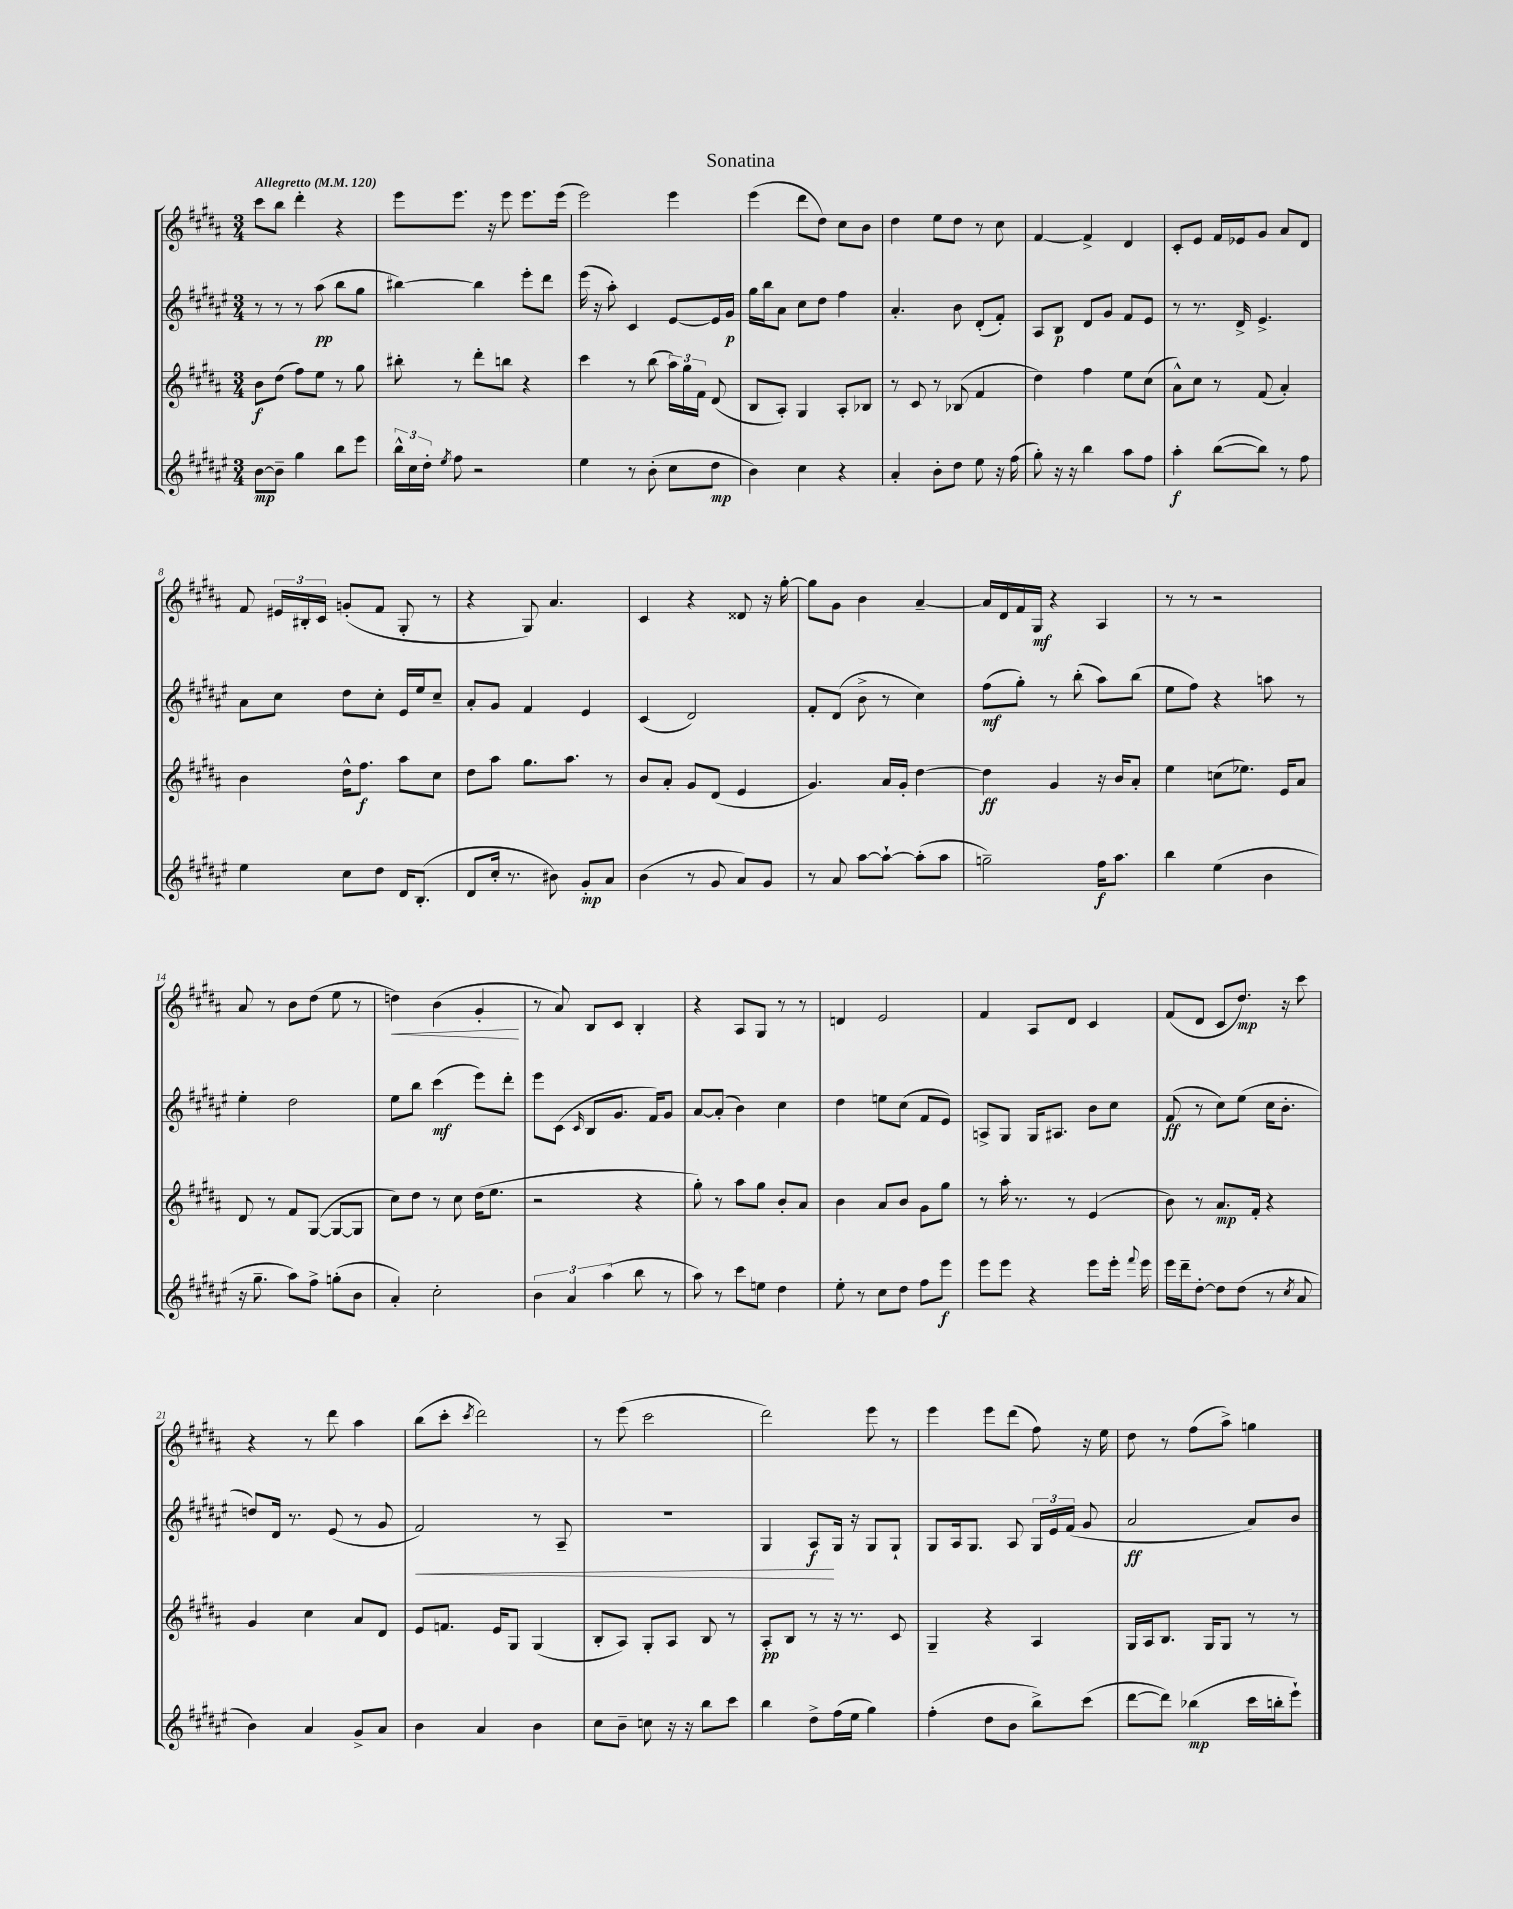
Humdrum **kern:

**kern	**kern	**kern	**kern
*staff4	*staff3	*staff2	*staff1
*clefG2	*clefG2	*clefG2	*clefG2
*k[f#c#g#d#a#e#]	*k[f#c#g#d#a#]	*k[f#c#g#d#a#e#]	*k[f#c#g#d#a#]
*M3/4	*M3/4	*M3/4	*M3/4
*MM120	*MM120	*MM120	*MM120
[8b\L	8b\L	8r	8ccc#\L
8b~\]J	(8dd#\J	8r	8bb\J
4gg#\	8ff#\L)	8r	4ddd#'\
.	8ee\J	(8aa#\	.
8bb\L	8r	8bb\L	4r
8eee#\J	8gg#\	8gg#\J	.
=	=	=	=
24bb^^\LL	8bb#'\	[4bb#\)	8eee\L
24cc#\	.	.	.
24dd#'\JJ	.	.	.
8qee#/	.	.	.
8ff#\	8r	.	8.eee\J
2r	8ddd#'\L	4bb#\]	.
.	.	.	16r
.	8bb\J	.	8eee\
.	4r	8eee#'\L	8.eee\L
.	.	8ddd#\J	.
.	.	.	(16eee\Jk
=	=	=	=
4ee#\	4ccc#\	(16eee#\	2eee\)
.	.	16r	.
.	.	8aa#'\)	.
8r	8r	4c#/	.
(8b'\	(8bb\	.	.
8cc#\L	24aa#\LL)	[8e#/L	4eee\
.	24gg#\	.	.
.	24f#\JJ	.	.
8dd#\J	(8d#/	16e#/]L	.
.	.	16g#/JJ	.
=	=	=	=
4b\)	8B/L	16gg#\LL	(4eee\
.	.	16bb\J	.
.	8A#'/J)	8a#\J	.
4cc#\	4G#/	8cc#\L	8ddd#\L
.	.	8dd#\J	8dd#\J)
4r	8A#'/L	4ff#\	8cc#\L
.	8B-/J	.	8b\J
=	=	=	=
4a#'/	8r	4.a#'/	4dd#\
.	8c#/	.	.
8b'\L	8r	.	8ee\L
8dd#\J	(8B-/	8b\	8dd#\J
8ee#\	4f#/	(8d#'/L	8r
16r	.	8f#'/J)	8cc#\
(16ff#\	.	.	.
=	=	=	=
8gg#'\)	4dd#\)	8A#/L	[4f#/
16r	.	8B/J	.
16r	.	.	.
4bb\	4ff#\	8d#/L	4f#^/]
.	.	8g#/J	.
8aa#\L	8ee\L	8f#/L	4d#/
8ff#\J	(8cc#\J	8e#/J	.
=	=	=	=
4aa#'\	8a#^^\L)	8r	8c#'/L
.	8cc#\J	8.r	8e/J
([8bb\L	8r	.	16f#/LL
.	.	16d#^/	16e-/J
8bb\]J)	(8f#/	4.e#^/	8g#/J
8r	4a#'/)	.	8a#/L
8ff#\	.	.	8d#/J
=	=	=	=
4ee#\	4b\	8a#\L	8f#/
.	.	8cc#\J	24e#/LL
.	.	.	24B#'/
.	.	.	24c#/JJ
8cc#\L	16dd#^^\LK	8dd#\L	(8g'/L
.	8.ff#\J	.	.
8dd#\J	.	8cc#'\J	8f#/J
16d#/LK	8aa#\L	16e#/LL	8G#'/
(8.B'/J	.	16ee#/J	.
.	8cc#\J	8cc#~/J	8r
=	=	=	=
8d#/L	8dd#\L	8a#'/L	4r
16cc#'/Jk	8aa#\J	8g#/J	.
8.r	.	.	.
.	8.gg#\L	4f#/	8G#/)
8b#\)	.	.	4.a#/
.	8.aa#\J	.	.
8g#'/L	.	4e#/	.
8a#/J	8r	.	.
=	=	=	=
(4b\	8b/L	(4c#/	4c#/
.	8a#'/J	.	.
8r	8g#/L	2d#/)	4r
8g#/	(8d#/J	.	.
8a#/L)	4e/	.	8d##/
8g#/J	.	.	16r
.	.	.	[16gg#'\
=	=	=	=
8r	4.g#/)	8f#'/L	8gg#\]L
8a#/	.	(8d#/J	8g#\J
[8aa#\L	.	8b^\	4b\
8aa#`\_J	16a#/LL	8r	.
.	16g#'/JJ	.	.
(8aa#'\]L	[4dd#\	4cc#\)	[4a#~/
8aa#\J	.	.	.
=	=	=	=
2gg~\)	4dd#\]	(8ff#\L	16a#/]LL
.	.	.	16d#/
.	.	8gg#'\J)	16f#/
.	.	.	16G#/JJ
.	4g#/	8r	4r
.	.	(8bb'\	.
16ff#\LK	16r	8aa#\L)	4A#/
8.aa#\J	16b/LK	.	.
.	8a#'/J	(8bb\J	.
=	=	=	=
4bb\	4ee\	8ee#\L	8r
.	.	8ff#\J)	8r
(4ee#\	(8cc\L	4r	2r
.	8.ee-\J)	.	.
4b\	.	8aa\	.
.	16e/LK	.	.
.	8a#/J	8r	.
=	=	=	=
16r	8d#/	4ee#'\	8a#/
8.gg#~\	.	.	.
.	8r	.	8r
8aa#\L)	8f#/L	2dd#\	8b\L
8ff#^\J	([8G#/J	.	(8dd#\J
(8gg'\L	8G#/_L	.	8ee\
8b\J	8G#/]J	.	8r
=	=	=	=
4a#'/)	8cc#\L)	8ee#\L	4dd\)
.	8dd#\J	8bb\J	.
2cc#'\	8r	(4ccc#\	(4b\
.	8cc#\	.	.
.	(16dd#\LK	8eee#\L)	4g#'/
.	8.ee\J	.	.
.	.	8ddd#'\J	.
=	=	=	=
6b\	2r	8eee#\L	8r
.	.	(8c#\J	8a#/)
6a#/	.	.	.
.	.	16qqc#/	.
.	.	8B/L	8B/L
(6aa#\	.	.	.
.	.	8.g#/J	8c#/J
8bb\	4r	.	4B'/
.	.	16f#/LK)	.
8r	.	8g#/J	.
=	=	=	=
8aa#\)	8gg#'\)	[8a#/L	4r
8r	8r	(8a#'/]J	.
8ccc#\L	8aa#\L	4b\)	8A#/L
8ee\J	8gg#\J	.	8G#/J
4dd#\	8b'/L	4cc#\	8r
.	8a#/J	.	8r
=	=	=	=
8ee#'\	4b\	4dd#\	4d/
8r	.	.	.
8cc#\L	8a#/L	8ee\L	2e/
8dd#\J	8b/J	(8cc#\J	.
8ff#\L	8g#\L	8f#/L	.
8eee#\J	8gg#\J	8e#/J)	.
=	=	=	=
8eee#\L	8r	8A^/L	4f#/
8eee#\J	16aa#'\	8G#/J	.
.	8.r	.	.
4r	.	16G#/LK	8A#/L
.	.	8.A#/J	.
.	8r	.	8d#/J
8eee#\L	(4e/	8b\L	4c#/
16eee#'\Jk	.	8cc#\J	.
8qqfff#/	.	.	.
16eee#\	.	.	.
=	=	=	=
16eee#\LL	8b\)	(8f#/	(8f#/L
16ddd#~\J	.	.	.
[8dd#'\J	8r	8r	8d#/J
8dd#\]L	8.a#/L	8cc#\L)	8c#/L
(8dd#\J	.	(8ee#\J	8.dd#/J)
.	16f#'/Jk	.	.
8r	4r	16cc#\LK	.
.	.	8.b'\J	16r
8qcc#/	.	.	.
8a#/	.	.	8ccc#\
=	=	=	=
4b\)	4g#/	8dd/L)	4r
.	.	16d#/Jk	.
.	.	8.r	.
4a#/	4cc#\	.	8r
.	.	(8e#/	8ddd#\
8g#^/L	8a#/L	8r	4aa#\
8a#/J	8d#/J	8g#/	.
=	=	=	=
4b\	8e/L	2f#/)	(8bb\L
.	8.f/J	.	8ccc#'\J
.	.	.	8qccc#/
4a#/	.	.	2ddd#\)
.	16e/LK	.	.
.	8G#/J	.	.
4b\	(4G#/	8r	.
.	.	8A#~/	.
=	=	=	=
8cc#\L	8B'/L	2.r	8r
8b~\J	8A#/J)	.	(8eee\
8cc\	8G#'/L	.	2ccc#\
16r	8A#/J	.	.
16r	.	.	.
8bb\L	8B/	.	.
8ccc#\J	8r	.	.
=	=	=	=
4bb\	8A#'/L	4G#/	2ddd#\)
.	8B/J	.	.
8dd#^\L	8r	8A#/L	.
(16ff#\L	16r	16G#/Jk	.
16ee#\JJ	8.r	16r	.
4gg#\)	.	8G#/L	8eee\
.	8c#/	8G#`/J	8r
=	=	=	=
(4ff#'\	4G#~/	8G#/L	4eee\
.	.	16A#/k	.
.	.	8.G#/J	.
8dd#\L	4r	.	8eee\L
8b\J	.	8A#/	(8ddd#\J
8bb^\L)	4A#/	24G#/LL	8ff#\)
.	.	24e#/	.
.	.	(24f#/JJ	.
(8ccc#\J	.	8g#/	16r
.	.	.	16ee\
=	=	=	=
[8ddd#\L	16G#/LL	2a#/	8dd#\
.	16A#/J	.	.
8ddd#\]J)	8.B/J	.	8r
(4bb-\	.	.	(8ff#\L
.	16G#/LK	.	.
.	8G#/J	.	8aa#^\J)
16ccc#\LL	8r	8a#/L)	4gg\
16bb'\J	.	.	.
8eee#`\J)	8r	8b/J	.
==	==	==	==
*-	*-	*-	*-
